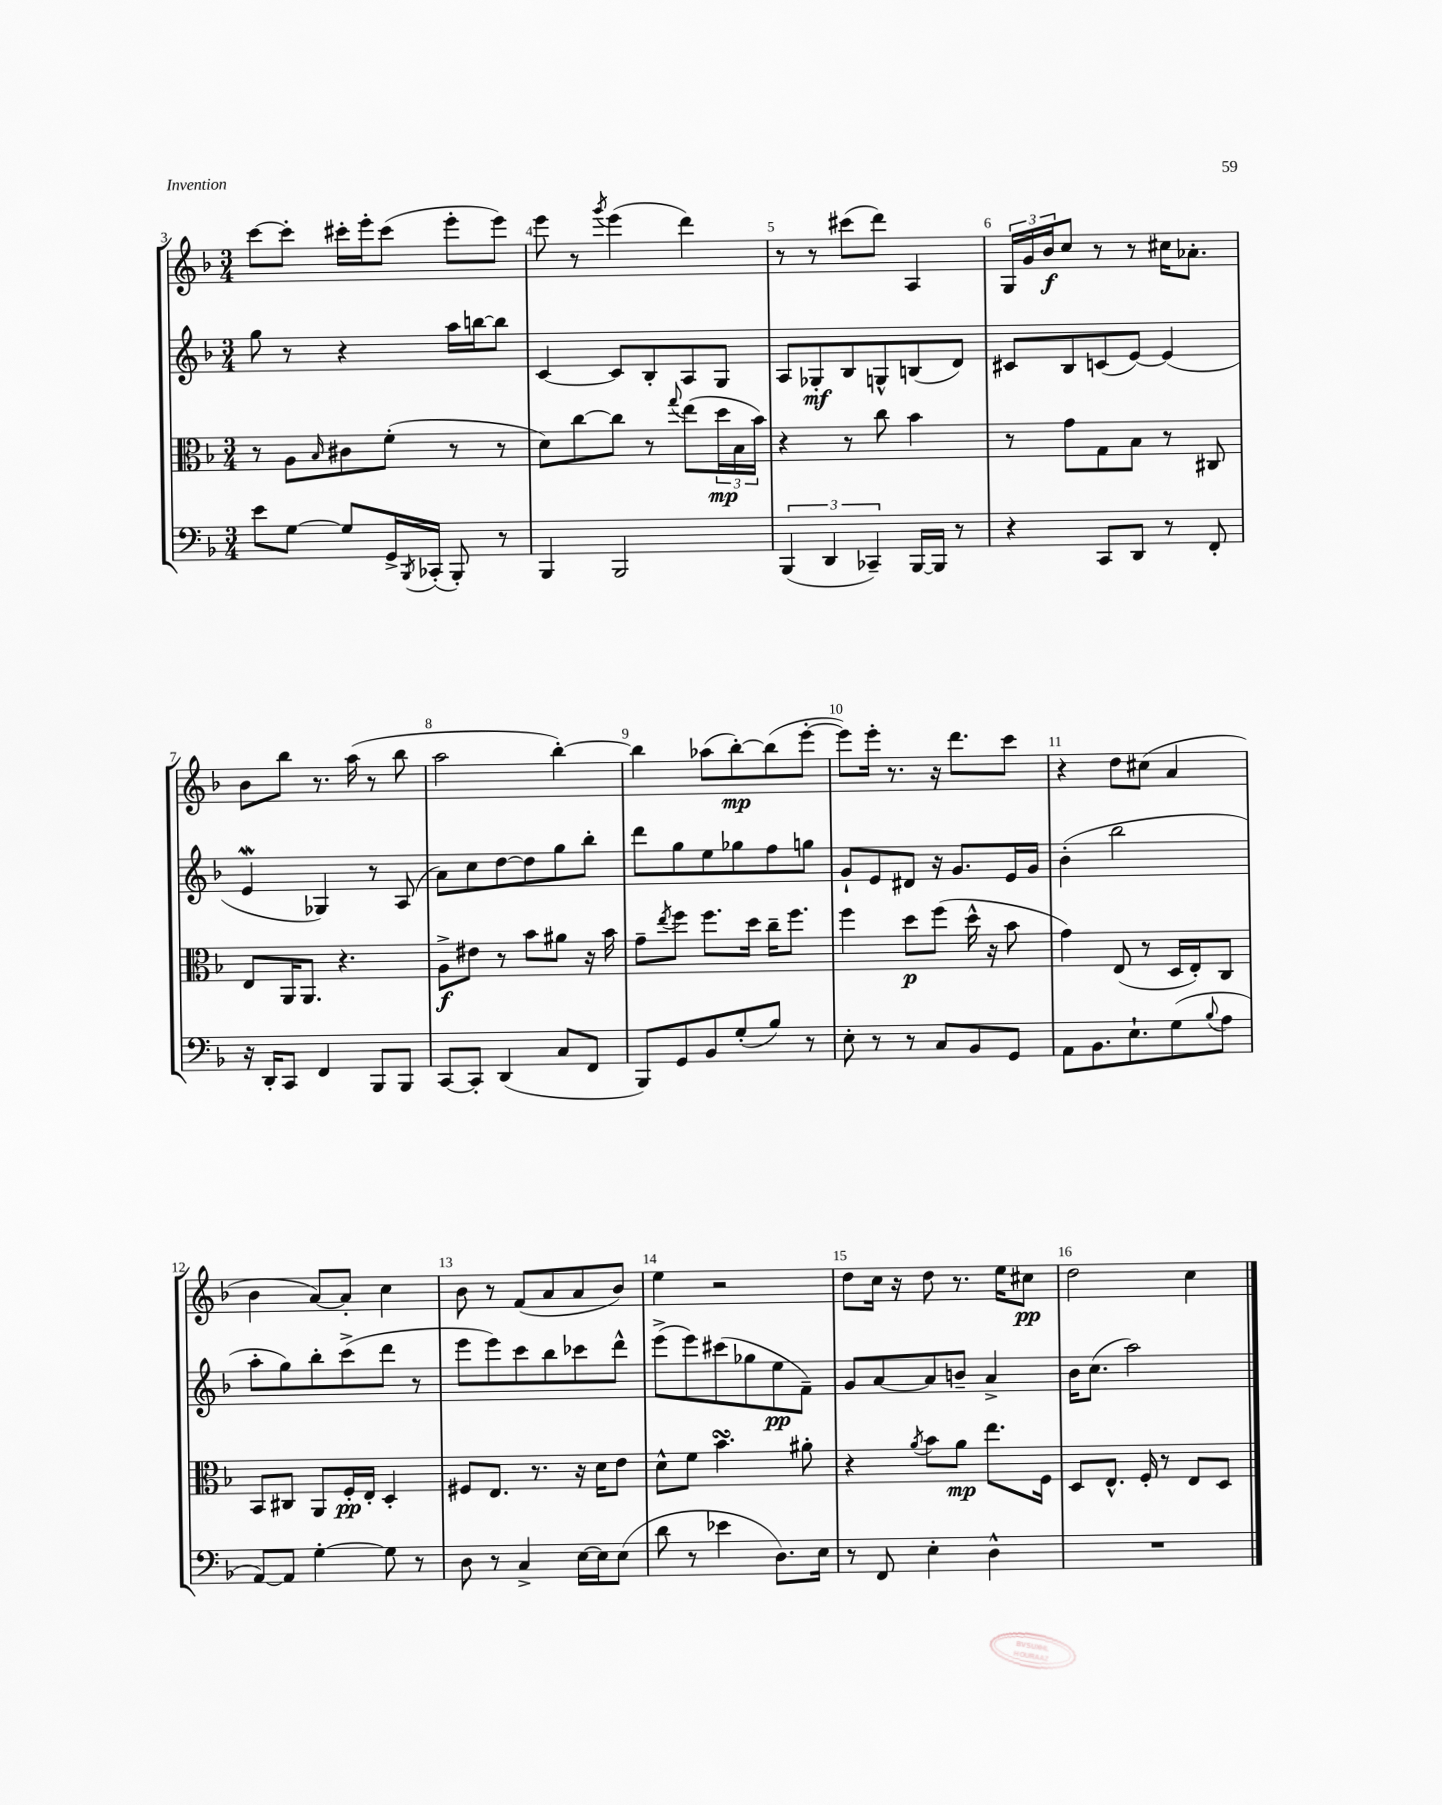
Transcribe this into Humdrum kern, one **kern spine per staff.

**kern	**kern	**dynam	**kern	**dynam	**kern	**dynam
*part4	*part3	*part3	*part2	*part2	*part1	*part1
*staff4	*staff3	*staff3	*staff2	*staff2	*staff1	*staff1
*clefF4	*clefC3	*	*clefG2	*	*clefG2	*
*k[b-]	*k[b-]	*	*k[b-]	*	*k[b-]	*
*M3/4	*M3/4	*	*M3/4	*	*M3/4	*
=3	=3	=3	=3	=3	=3	=3
8e\L	8r	.	8gg\	.	[8ccc\L	.
[8G\J	8A\L	.	8r	.	8ccc'\J]	.
.	16qqB-/	.	.	.	.	.
8G/L]	8c#X\	.	4r	.	16ccc#X'\LL	.
.	.	.	.	.	16eee'\J	.
16GG^/L	(8f'\J	.	.	.	(8ccc#\J	.
8qBBB-/	.	.	.	.	.	.
(16CC-X'/JJ	.	.	.	.	.	.
8BBB-'/)	8r	.	16aa\LL	.	8eee'\L	.
.	.	.	[16bbn\J	.	.	.
8r	8r	.	8bb\J]	.	8eee\J)	.
=4	=4	=4	=4	=4	=4	=4
4BBB-/	8d\L)	.	[4c/	.	8eee\	.
.	[8cc\	.	.	.	8r	.
.	.	.	.	.	8qggg/	.
2BBB-/	8cc\J]	.	8c/L]	.	(4eee\	.
.	8r	.	8B-'/	.	.	.
.	8qqgg/	.	.	.	.	.
.	(8ee\L	.	8A/	.	4ddd\)	.
.	24dd\L	mp	8G/J	.	.	.
.	24B-\	.	.	.	.	.
.	24b-\JJ)	.	.	.	.	.
=5	=5	=5	=5	=5	=5	=5
(6BBB-/	4r	.	8A/L	.	8r	.
.	.	.	8G-X'/	mf	8r	.
6DD/	.	.	.	.	.	.
.	8r	.	8B-/	.	(8ccc#X\L	.
6CC-X~/)	.	.	.	.	.	.
.	8cc\	.	8Gn^^/	.	8ddd\J)	.
[16BBB-/LL	4b-\	.	(8Bn/	.	4A/	.
16BBB-/JJ]	.	.	.	.	.	.
8r	.	.	8d/J)	.	.	.
=6	=6	=6	=6	=6	=6	=6
4r	8r	.	8c#X/L	.	24G/LL	.
.	.	.	.	.	24g/	.
.	.	.	.	.	24b-/J	f
.	8g\L	.	8B-/	.	8cc/J	.
8CC/L	8G\	.	(8cn/	.	8r	.
8DD/J	8B-\J	.	[8e/J)	.	8r	.
8r	8r	.	(4e/]	.	16cc#X\KL	.
.	.	.	.	.	8.a-X'\J	.
8FF'/	8C#X/	.	.	.	.	.
!!LO:LB:g=z
=7	=7	=7	=7	=7	=7	=7
16r	8E/L	.	4eW/	.	8b-\L	.
16DD'/KL	.	.	.	.	.	.
8CC/J	16AA/K	.	.	.	8bb-\J	.
.	8.AA/J	.	.	.	.	.
4FF/	.	.	4G-X/)	.	8.r	.
.	4.r	.	.	.	.	.
.	.	.	.	.	(16aa\	.
8BBB-/L	.	.	8r	.	8r	.
8BBB-/J	.	.	(8A/	.	8bb-\	.
=8	=8	=8	=8	=8	=8	=8
[8CC/L	8A^\L	f	8a\L)	.	2aa\	.
8CC'/J]	8e#X\J	.	8cc\	.	.	.
(4DD/	8r	.	[8dd\	.	.	.
.	8b-\L	.	8dd\]	.	.	.
8C/L	8a#X\J	.	8gg\	.	[4bb-'\)	.
8FF/J	16r	.	8bb-'\J	.	.	.
.	16b-\	.	.	.	.	.
=9	=9	=9	=9	=9	=9	=9
8BBB-/L)	8g~\L	.	8ddd\L	.	4bb-\]	.
.	8qee/	.	.	.	.	.
8GG/	8ff\J	.	8gg\	.	.	.
8BB-/	8.ff\L	.	8ee\	.	(8aa-X\L	.
(8G'/	.	.	8gg-X\	.	[8bb-'\)	mp
.	16dd\Jk	.	.	.	.	.
8B-/J)	16cc~\KL	.	8ff\	.	(8bb-\]	.
.	8.ff\J	.	.	.	.	.
8r	.	.	8ggn\J	.	[8eee'\J	.
=10	=10	=10	=10	=10	=10	=10
8E'\	4ff\	.	8g`/L	.	8eee\L])	.
8r	.	.	8e/	.	16eee'\Jk	.
.	.	.	.	.	8.r	.
8r	8dd\L	p	8d#X/J	.	.	.
8C/L	(8ff\J	.	16r	.	16r	.
.	.	.	8.g/L	.	8.ddd\L	.
8BB-/	16dd^^\	.	.	.	.	.
.	16r	.	.	.	.	.
8GG/J	8b-\	.	16e/L	.	8ccc\J	.
.	.	.	16g/JJ	.	.	.
=11	=11	=11	=11	=11	=11	=11
8AA\L	4g\)	.	(4b-'\	.	4r	.
8.BB-\	.	.	.	.	.	.
.	(8E/	.	2bb-\	.	8dd\L	.
8.E`\	.	.	.	.	.	.
.	8r	.	.	.	(8cc#X\J	.
(8G\	16D/LL	.	.	.	4a/	.
.	16E'/J)	.	.	.	.	.
8qqB-/	.	.	.	.	.	.
8A\J	8C/J	.	.	.	.	.
!!LO:LB:g=z
=12	=12	=12	=12	=12	=12	=12
[8AA/L)	8BB-/L	.	8aa'\L	.	4b-\	.
8AA/J]	8C#X/J	.	8gg\)	.	.	.
[4G'\	8AA/L	.	8bb-'\	.	[8a/L)	.
.	16F'/L	pp	(8ccc^\	.	8a'/J]	.
.	16E'/JJ	.	.	.	.	.
8G\]	4D'/	.	8ddd\J	.	4cc\	.
8r	.	.	8r	.	.	.
=13	=13	=13	=13	=13	=13	=13
8D\	8F#X/L	.	8eee\L	.	8b-\	.
8r	8.E/J	.	8eee\)	.	8r	.
4C^/	.	.	8ccc\	.	(8f/L	.
.	8.r	.	.	.	.	.
.	.	.	8bb-\	.	8a/	.
[16E\LL	16r	.	8ccc-X\	.	8a/	.
16E\J]	16d\KL	.	.	.	.	.
(8E\J	8e\J	.	8ddd^^\J	.	8b-/J)	.
=14	=14	=14	=14	=14	=14	=14
8d\	8d^^\L	.	(8eee^\L	.	4ee\	.
8r	8f\J	.	8eee\)	.	.	.
4e-X\	4.b-sSSs\	.	(8ccc#X\	.	2r	.
.	.	.	8gg-X\	.	.	.
8.D\L)	.	.	8ee\	pp	.	.
.	8a#X'\	.	8f~\J)	.	.	.
16E\Jk	.	.	.	.	.	.
=15	=15	=15	=15	=15	=15	=15
8r	4r	.	8g/L	.	8dd\L	.
8FF/	.	.	[8a/	.	16cc\Jk	.
.	.	.	.	.	16r	.
.	8qa/	.	.	.	.	.
4E'\	8b-\L	.	8a/]	.	8dd\	.
.	8a\J	mp	8bn~/J	.	8.r	.
4D^^\	8.ee\L	.	4a^/	.	.	.
.	.	.	.	.	16ee\KL	.
.	.	.	.	.	8cc#X\J	pp
.	16F\Jk	.	.	.	.	.
=16	=16	=16	=16	=16	=16	=16
2.r	8D/L	.	16b-\KL	.	2dd\	.
.	.	.	(8.cc\J	.	.	.
.	8.E^^/J	.	.	.	.	.
.	.	.	2aa\)	.	.	.
.	16F'/	.	.	.	.	.
.	8r	.	.	.	.	.
.	8E/L	.	.	.	4cc\	.
.	8D/J	.	.	.	.	.
==	==	==	==	==	==	==
*-	*-	*-	*-	*-	*-	*-
